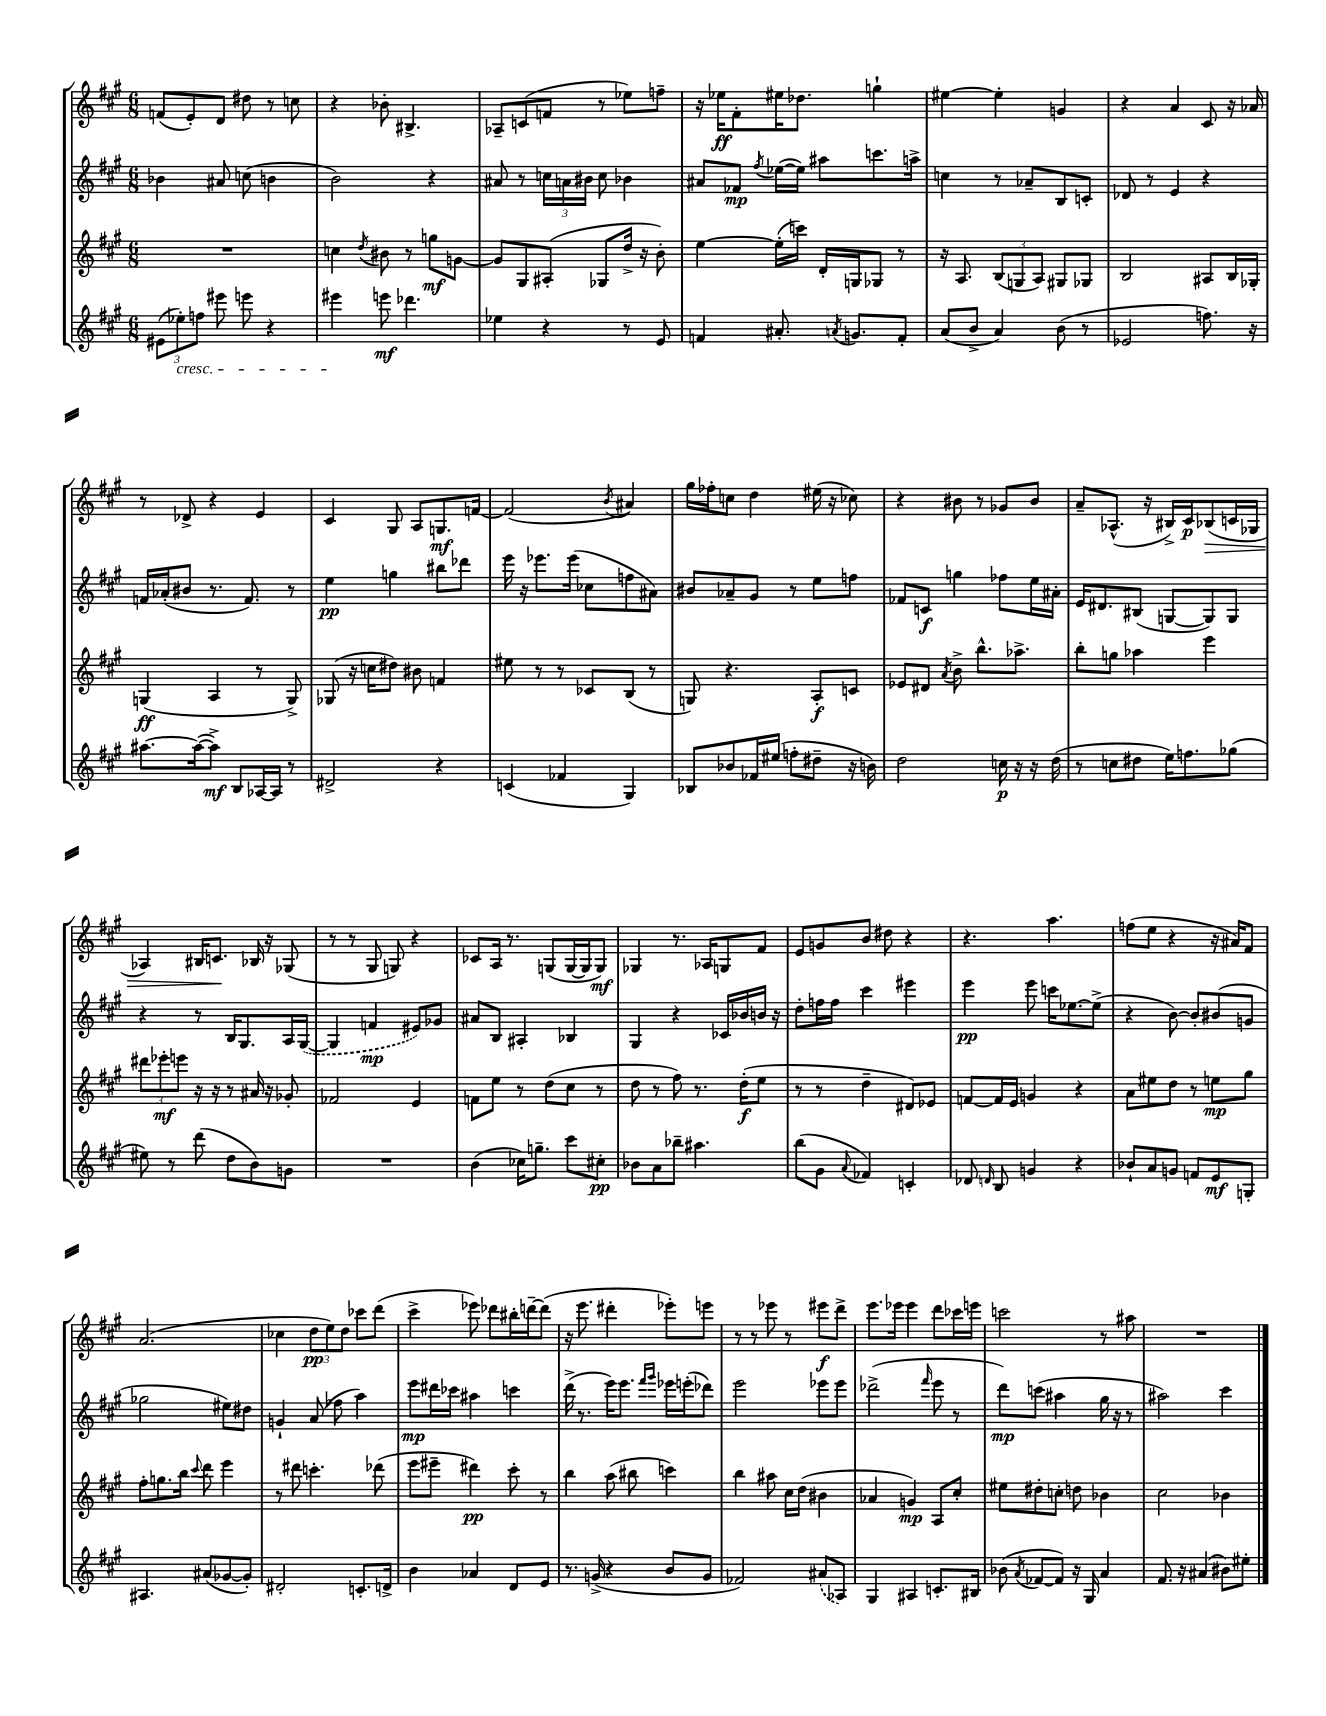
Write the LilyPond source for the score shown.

<<
\new StaffGroup <<
\new Staff = "s0" {
    \clef treble \key a \major \numericTimeSignature \time 6/8
    \autoBeamOff f'8[( e'8-.) d'8] dis''8 r8 c''8 |
    r4 bes'8-. bis4.-> |
    aes8[-- c'8( f'8] r8 ees''8[) f''8]-- |
    r16 ees''16[\ff fis'8-. eis''16 des''8.] g''4-! |
    eis''4~ eis''4-. g'4 |
    r4 a'4 cis'8 r16 aes'16 |
    r8 des'8-> r4 e'4 |
    cis'4 gis8 a8[ g8.\mf f'16]~ |
    f'2( \acciaccatura { b'8 } ais'4) |
    gis''16[ fes''16-. c''8] d''4 eis''16( r16 ces''8) |
    r4 bis'8 r8 ges'8[ bis'8] |
    a'8[-- aes8.]-^( r16 bis16[->) cis'16\p bes8\>( c'16 ges16] |
    aes4) bis16[ c'8.]\! bes16 r16 ges8( |
    r8 r8 gis8 g8) r4 |
    ces'8[ a16] r8. g8[( g16~ g16 g8]\mf) |
    ges4 r8. aes16[ g8 fis'8] |
    e'8[ g'8 b'8] dis''8 r4 |
    r4. a''4. |
    f''8[( e''8] r4 r16 ais'16[) fis'8] |
    a'2.( |
    ces''4 \tuplet 3/2 { d''8[\pp e''8) d''8] } ces'''8[ d'''8]( |
    cis'''4-> ees'''8) des'''8[ bis''16-. d'''16~-- d'''8]( |
    r16 e'''8. dis'''4-. ees'''8[-.) e'''8] |
    r8 r8 ees'''8 r8 eis'''8[\f d'''8]-> |
    e'''8.[ ees'''16] ees'''4 d'''8[ ces'''16 e'''16] |
    c'''2 r8 ais''8 |
    R2. \bar "|." |
}
\new Staff = "s1" {
    \clef treble \key a \major \numericTimeSignature \time 6/8
    \autoBeamOff bes'4 ais'8 c''8( b'4 |
    b'2) r4 |
    ais'8 r8 \tuplet 3/2 { c''16[ a'16 bis'16] } c''8 bes'4 |
    ais'8[ fes'8]\mp \acciaccatura { fis''8 } ees''16[~( ees''16]) ais''8[ c'''8. a''16]-> |
    c''4 r8 aes'8[-- b8 c'8]-. |
    des'8 r8 e'4 r4 |
    f'16[ aes'16-.( bis'8] r8. f'8.) r8 |
    e''4\pp g''4 bis''8[ des'''8] |
    e'''16 r16 ees'''8.[ ees'''16]( ces''8[ f''8 ais'8]) |
    bis'8[ aes'8-- gis'8] r8 e''8[ f''8] |
    fes'8[ c'8]\f g''4 fes''8[ e''16 ais'16]-. |
    e'16[ dis'8. bis8]( g8[~ g8) g8] |
    r4 r8 b16[ gis8. a16 \once \slurDashed gis16]~( |
    gis4 f'4\mp eis'8[) ges'8] |
    ais'8[ b8] ais4-. bes4 |
    gis4 r4 ces'16[ bes'16 b'16] r16 |
    d''8[-. f''16 f''16] cis'''4 eis'''4 |
    e'''4\pp e'''8 c'''16[ ees''8.~ ees''8]->( |
    r4 b'8~) b'8[-. bis'8( g'8] |
    ges''2 eis''8[) dis''8] |
    g'4-! a'8( fes''8 a''4) |
    e'''8[\mp dis'''16 ces'''16] ais''4 c'''4 |
    d'''16->( r8. e'''16[) e'''8.] \grace { fis'''16[ gis'''16] } ees'''16[ e'''16-.( des'''8]) |
    e'''2 ees'''8[ ees'''8] |
    des'''2->( \grace { fis'''16 } e'''8 r8 |
    d'''8[\mp) c'''8]( ais''4 gis''16 r16 r8 |
    ais''2) cis'''4 \bar "|." |
}
\new Staff = "s2" {
    \clef treble \key a \major \numericTimeSignature \time 6/8
    \autoBeamOff R2. |
    c''4 \acciaccatura { d''8 } bis'8 r8 g''8[\mf g'8]~ |
    g'8[ gis8 ais8]-.( ges8[ d''16]-> r16 b'8-.) |
    e''4~ e''16[-.( c'''16]) d'16[-. g16 ges8] r8 |
    r16 a8. \tuplet 3/2 { b8[( g8 a8]) } gis8[ ges8] |
    b2 ais8[ b16 ges16]-. |
    g4\ff( a4 r8 g8->) |
    ges8( r16 c''16[ dis''8]) bis'8 f'4 |
    eis''8 r8 r8 ces'8[ b8]( r8 |
    g8) r4. a8[-.\f c'8] |
    ees'8[ dis'8] \acciaccatura { a'8 } b'8-> b''8.[-^ aes''8.]-> |
    b''8[-. g''8] aes''4 e'''4 |
    \tuplet 3/2 { dis'''8[ ees'''8-.\mf e'''8] } r16 r16 r8 ais'16 r16 ges'8-. |
    fes'2 e'4 |
    f'8[ e''8] r8 d''8[( cis''8] r8 |
    d''8 r8 fis''8) r8. d''16[-.\f( e''8] |
    r8 r8 d''4-- dis'8[) ees'8] |
    f'8[~ f'16 e'16] g'4 r4 |
    a'8[ eis''8 d''8] r8 e''8[\mp gis''8] |
    fis''8[-. g''8. b''16] \appoggiatura { cis'''8 } d'''8 e'''4 |
    r8 dis'''8 c'''4.-. des'''8( |
    e'''8[ eis'''8]-- dis'''4\pp) cis'''8-. r8 |
    b''4 a''8( bis''8 c'''4) |
    b''4 ais''8 cis''16[ d''16]( bis'4 |
    aes'4 g'4\mp) a8[ cis''8]-. |
    eis''8[ dis''8-. c''8]-. d''8 bes'4 |
    cis''2 bes'4 \bar "|." |
}
\new Staff = "s3" {
    \clef treble \key a \major \numericTimeSignature \time 6/8
    \autoBeamOff \tuplet 3/2 { eis'8[( ees''8-.\cresc) f''8] } eis'''8 e'''8 r4 |
    eis'''4\! e'''8\mf des'''4. |
    ees''4 r4 r8 e'8 |
    f'4 ais'8.-. \acciaccatura { a'8 } g'8.[ f'8]-. |
    a'8[( b'8]-> a'4) b'8( r8 |
    ees'2 f''8.) r16 |
    ais''8.[~ ais''16~( ais''8]->\mf) b8[ aes16~ aes16] r8 |
    dis'2-> r4 |
    c'4( fes'4 gis4) |
    bes8[ bes'8 fes'16 eis''16]( f''8[-. dis''8]-- r16 b'16) |
    d''2 c''16\p r16 r16 d''16( |
    r8 c''8[ dis''8] e''16[) f''8. ges''8]( |
    eis''8) r8 d'''8( d''8[ b'8) g'8] |
    R2. |
    b'4( ces''16[) g''8.]-- cis'''8[ cis''8]-.\pp |
    bes'8[ a'8 bes''8]-- ais''4. |
    b''8[( gis'8] \appoggiatura { a'8 } fes'4) c'4-. |
    des'8 \grace { d'16 } b8 g'4 r4 |
    bes'8[-! a'8 g'8] f'8[ e'8\mf g8]-. |
    ais4. ais'8[( ges'8~ ges'8]-.) |
    dis'2-. c'8.[-. d'16]-> |
    b'4 aes'4 d'8[ e'8] |
    r8. g'16->( r4 b'8[ g'8] |
    fes'2) \once \slurDashed ais'8[( aes8]) |
    gis4 ais4 c'8.[-. bis16] |
    bes'8( \acciaccatura { a'8 } fes'8[~ fes'8]) r16 gis16 a'4 |
    fis'8. r16 ais'4( bis'8[) eis''8]-. \bar "|." |
}
>>
>>
\layout { \context { \Score \remove "Bar_number_engraver" } }
